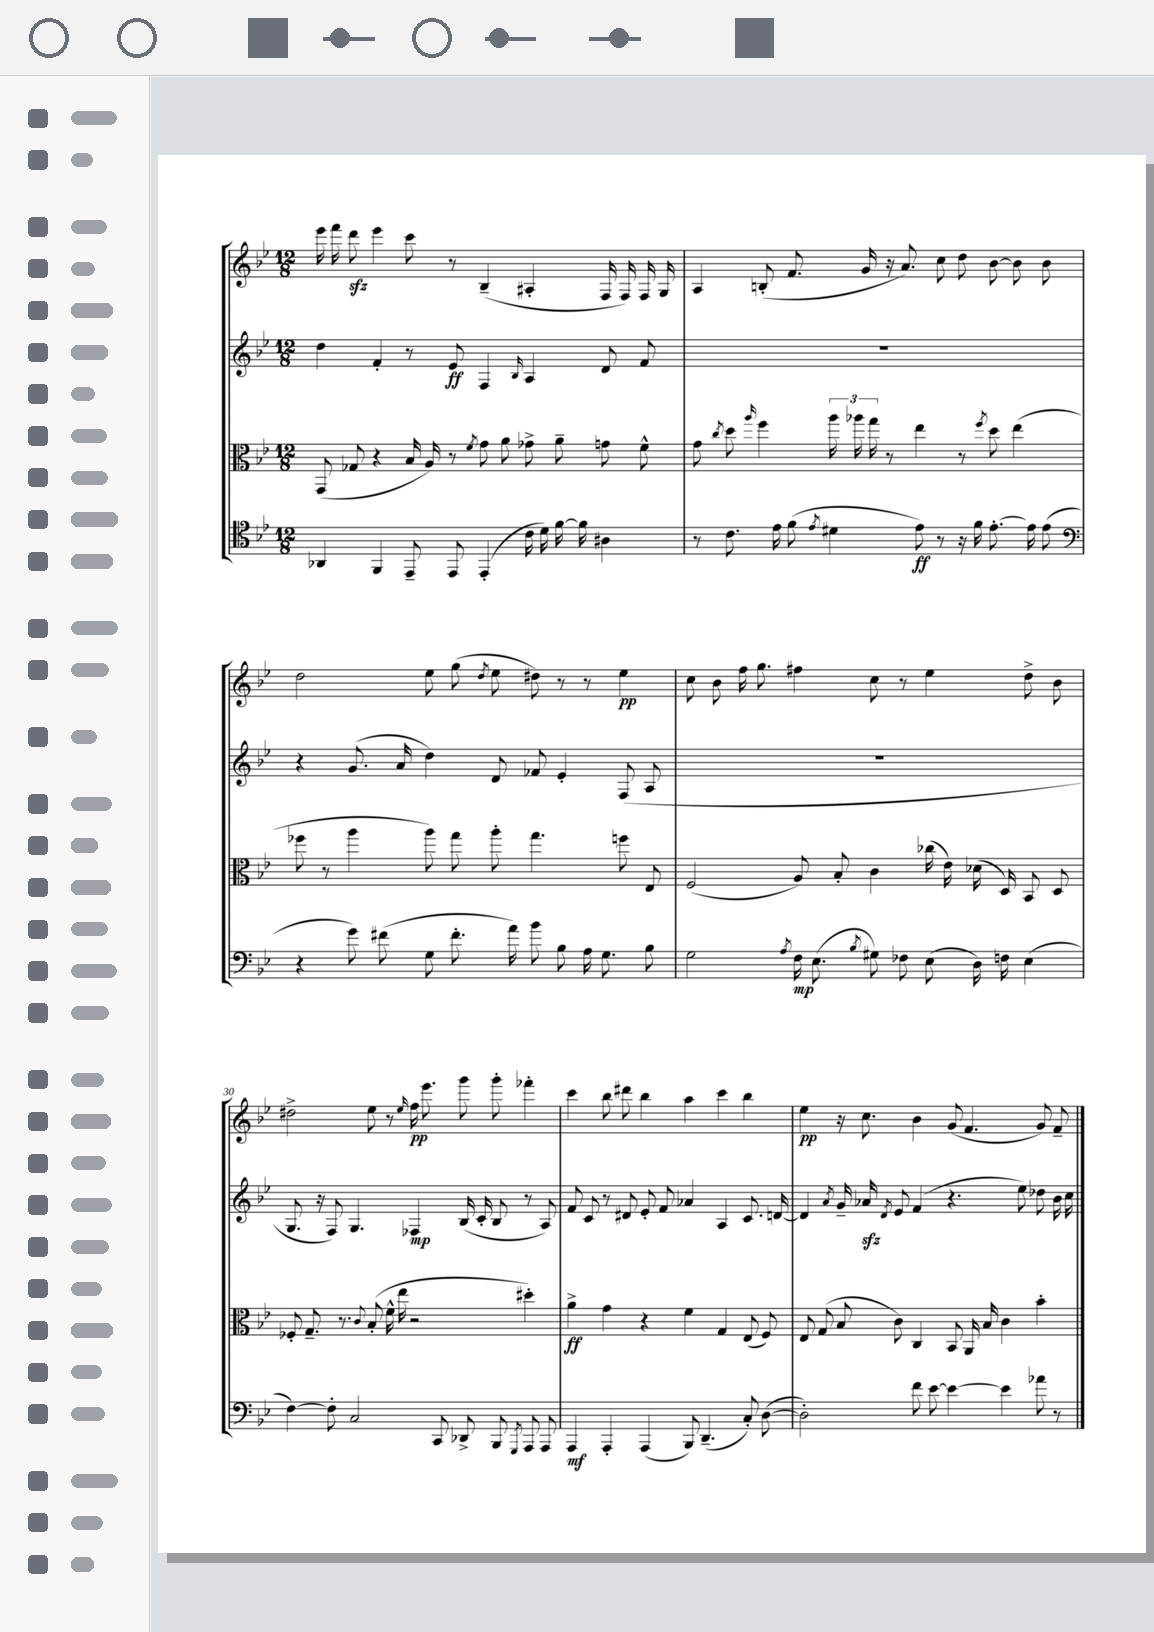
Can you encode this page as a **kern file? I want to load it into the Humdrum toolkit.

**kern	**kern	**kern	**kern
*staff4	*staff3	*staff2	*staff1
*clefC4	*clefC3	*clefG2	*clefG2
*k[b-e-]	*k[b-e-]	*k[b-e-]	*k[b-e-]
*M12/8	*M12/8	*M12/8	*M12/8
4AA-	(8GG	4dd	16eee-
.	.	.	16fff
.	8G-	.	8ddd
4FF	4r	4f'	4eee-
8EE-~	16B-	8r	8ccc
.	16A)	.	.
8EE-	8r	8e-	8r
.	8qf	.	.
(4EE-'	8g	4F	(4B-~
.	8a	.	.
.	.	16qqB-	.
16c	8g-^	4A	4A#'
16d)	.	.	.
[16f	8a~	.	.
16f]	.	.	.
4A#	8g	8d	16F
.	.	.	16F)
.	8f^^	8f	16F
.	.	.	16G
=	=	=	=
8r	8g	1.r	4A
.	8qcc	.	.
8.c	8dd	.	.
.	16qqaa	.	.
.	4ff	.	(8B'
16e-	.	.	.
(8f	.	.	8.f
8qe-	.	.	.
4d#	24aa	.	.
.	24aa-	.	.
.	.	.	16g
.	24gg	.	.
.	8r	.	16r
.	.	.	8.a)
8e-)	4ee-	.	.
8r	.	.	8cc
16r	8r	.	8dd
16f	.	.	.
.	8qff	.	.
[8.e-'	8dd	.	[8b-
.	(4ee-	.	8b-]
16e-]	.	.	.
(8e-	.	.	8b-
=	=	=	=
*clefF4	*	*	*
4r	8ff-	4r	2dd
.	8r	.	.
8g)	4aa	(8.g	.
(8f#	.	.	.
.	.	16a	.
8G	8aa)	4dd)	8ee-
8.f#'	8gg	.	(8gg
.	.	.	8qdd
.	8aa'	8d	8ee-
16a)	.	.	.
8b-	4.gg	8f-	8dd#)
8B-	.	4e-'	8r
16A	.	.	8r
8.G	.	.	.
.	8ff	(8F	4ee-
8B-	8E-	8A	.
=	=	=	=
2G	(2F	1.r	8cc
.	.	.	8b-
.	.	.	16ff
.	.	.	8.gg
8qA	.	.	.
16F	8A)	.	4ff#
(8.E-	.	.	.
.	8B-'	.	.
8qB-	.	.	.
8G#)	4c	.	8cc
8F-	.	.	8r
(8E-	(16cc-	.	4ee-
.	16e-)	.	.
16D)	(16d-	.	.
16F	16D)	.	.
(4E-	8BB-	.	8dd^
.	8D	.	8b-
=	=	=	=
[4F)	8F-'	8.G	2dd#^
.	8.G~	.	.
.	.	16r	.
8F']	.	8F)	.
.	8.r	.	.
2C	.	4.G	.
.	8qqc	.	.
.	(8B-'	.	8ee-
.	16f^^	.	8r
.	16ee-	.	.
.	.	.	16qqee-
.	2r	4F-	16ff
.	.	.	8.eee-
8CC	.	.	.
8DD-^	.	(16B-	8ggg
.	.	16c'	.
8BBB-	.	8B-	8ggg'
8qGGG	.	.	.
8AAA	4dd#')	8r	4fff-'
8AAA	.	8A)	.
=	=	=	=
4AAA	4a^	8f	4ccc
.	.	8c	.
4AAA'	4g	8r	8bb-
.	.	8d#	8ddd#
(4AAA	4r	8e-'	4bb-
.	.	8f	.
8BBB-)	4f	4a-	4aa
(4.DD~	.	.	.
.	4G	4A	4ccc
8C')	(8E-	8.c	4bb-
([8D	8F)	.	.
.	.	[16d	.
=	=	=	=
2D'])	8E-	4d]	4ee-
.	(8G	.	.
.	.	8qa	.
.	8B-	16g~	16r
.	.	16a-	8.cc
.	.	8qd	.
.	8c)	8e-	.
8f	4C	(4f	4b-
[8e-	.	.	.
4e-_	8BB-	4.r	(8g
.	16AA	.	4.f
.	16B-	.	.
4e-]	4c	.	.
.	.	8ee-)	.
8a-	4b-'	8dd-	8g)
8r	.	16b-	8f~
.	.	16cc	.
==	==	==	==
*-	*-	*-	*-
